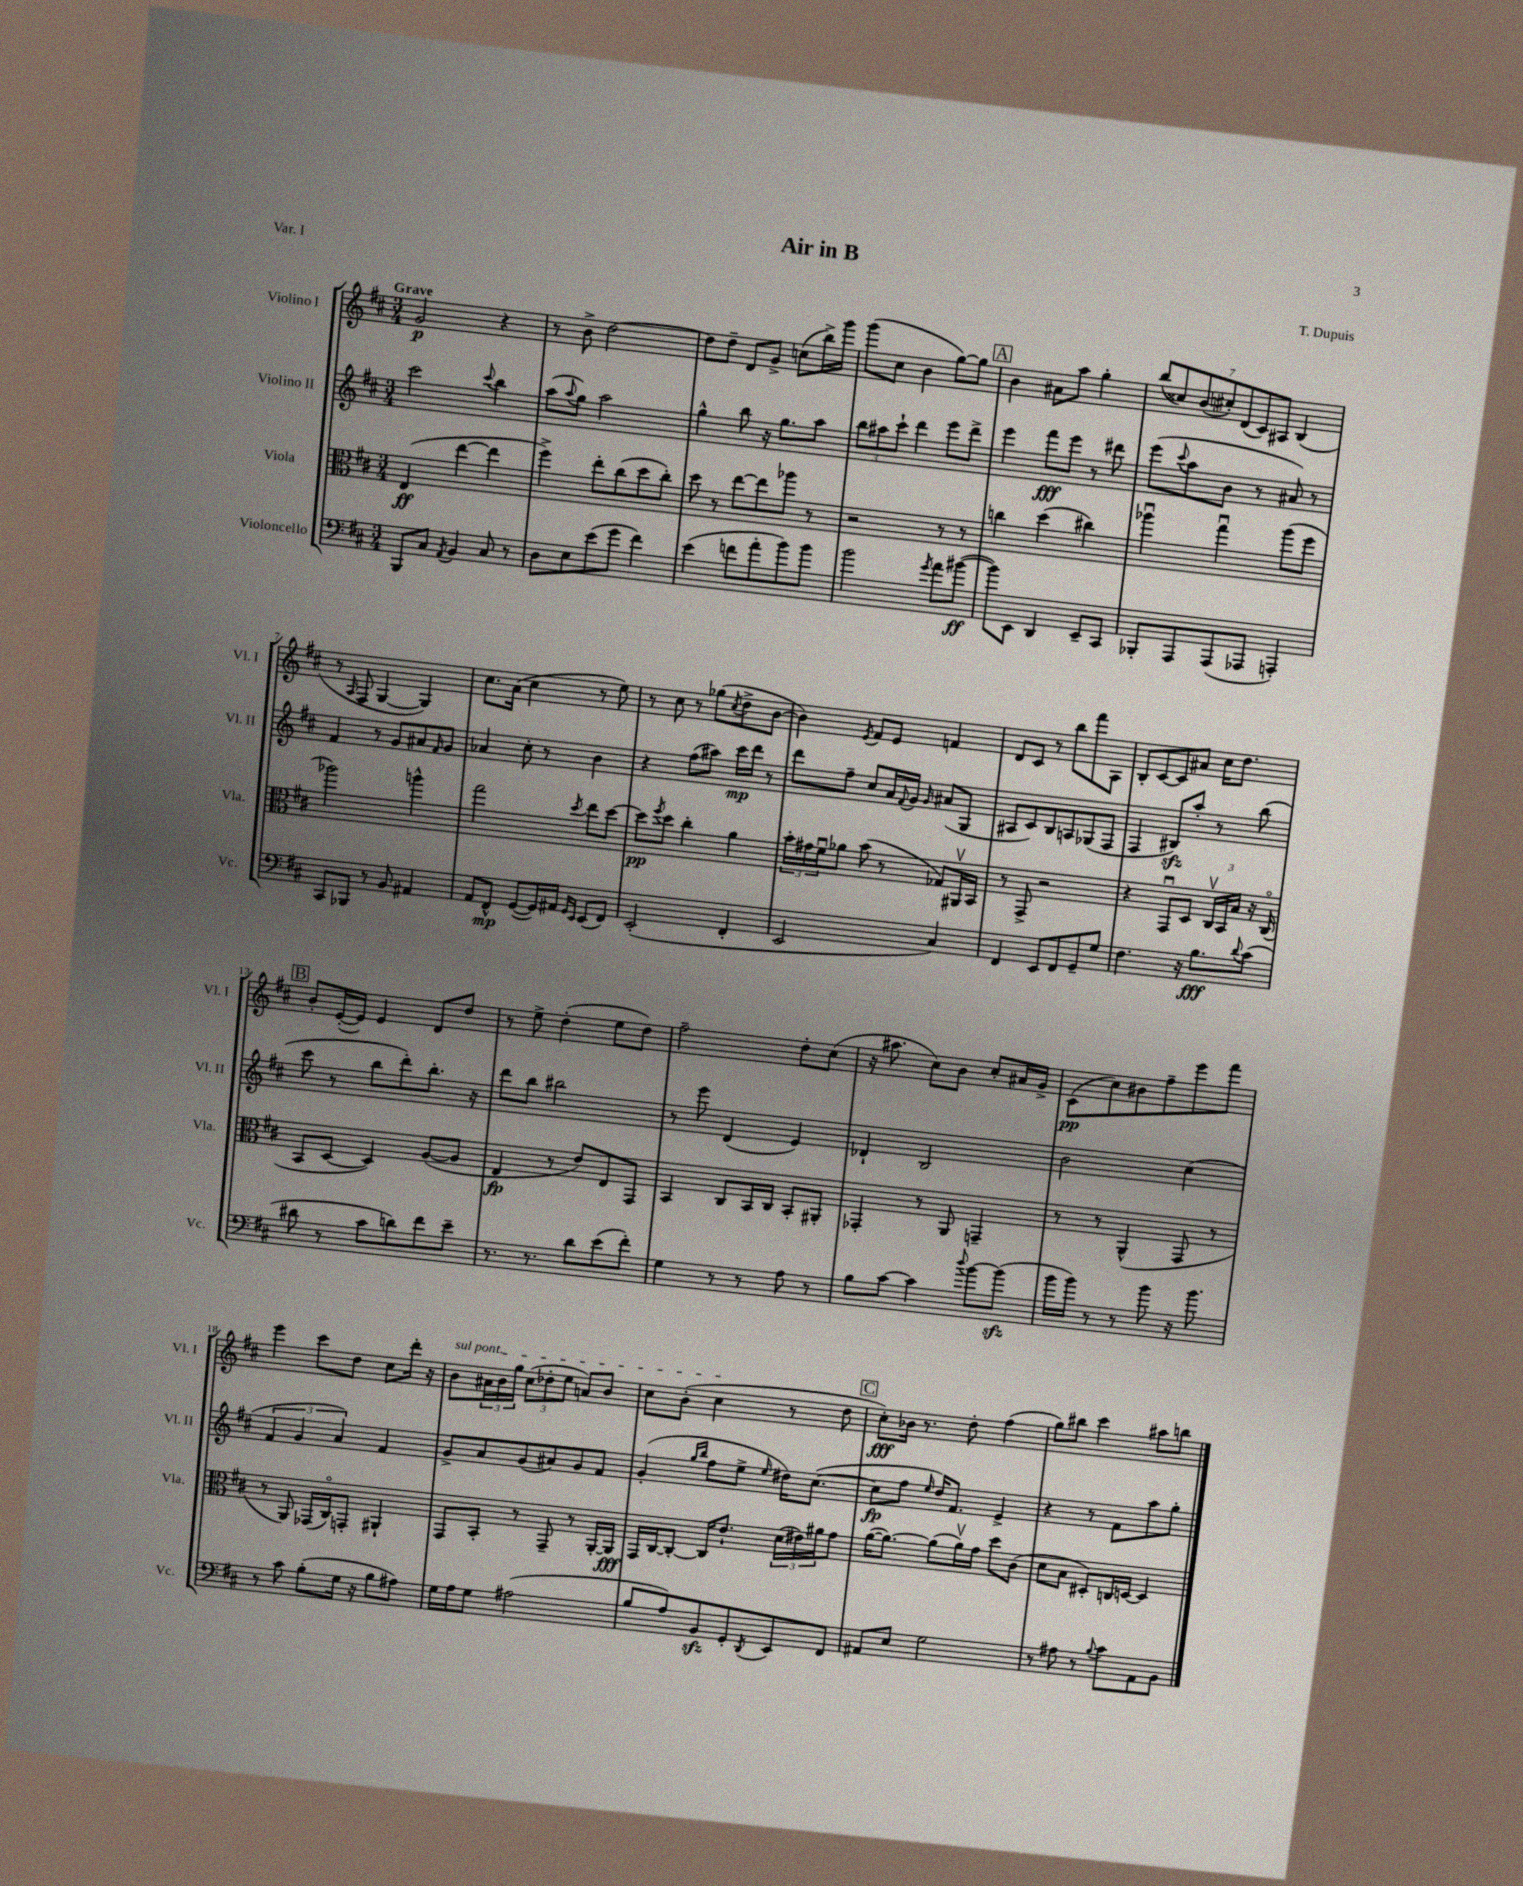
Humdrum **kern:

**kern	**dynam	**kern	**dynam	**kern	**dynam	**kern	**dynam
*part4	*part4	*part3	*part3	*part2	*part2	*part1	*part1
*staff4	*staff4	*staff3	*staff3	*staff2	*staff2	*staff1	*staff1
*I"Violoncello	*	*I"Viola	*	*I"Violino II	*	*I"Violino I	*
*I'Vc.	*	*I'Vla.	*	*I'Vl. II	*	*I'Vl. I	*
*clefF4	*	*clefC3	*	*clefG2	*	*clefG2	*
*k[f#c#]	*	*k[f#c#]	*	*k[f#c#]	*	*k[f#c#]	*
*M3/4	*	*M3/4	*	*M3/4	*	*M3/4	*
=1	=1	=1	=1	=1	=1	=1	=1
!	!	!	!	!	!	!LO:TX:a:B:t=Grave	!
8BBB/L	.	(4E/	ff	2ccc#\	.	2g/	p
8C#/J	.	.	.	.	.	.	.
8qAA/	.	.	.	.	.	.	.
4BB/	.	[4ee\	.	.	.	.	.
.	.	.	.	8qqccc#/	.	.	.
8C#/	.	4ee\]	.	4bb\	.	4r	.
8r	.	.	.	.	.	.	.
=2	=2	=2	=2	=2	=2	=2	=2
8D\L	.	4ff#^\)	.	(8aa\L	.	8r	.
.	.	.	.	8qqaa/	.	.	.
8E\	.	.	.	8gg\J)	.	8b^\	.
(8e\	.	8ee'\L	.	2aa\	.	[2dd\	.
8g\J	.	(8cc#\	.	.	.	.	.
4f#\)	.	8dd\	.	.	.	.	.
.	.	8cc#'\J)	.	.	.	.	.
=3	=3	=3	=3	=3	=3	=3	=3
(4e\	.	8dd\	.	4gg^^\	.	8dd\L]	.
.	.	8r	.	.	.	8dd~\J	.
8fn\L	.	[8ee\L	.	8bb\	.	8d/L	.
8a'\	.	8ee\]	.	16r	.	8g^/J	.
.	.	.	.	8.gg\L	.	.	.
8b\)	.	8aa-X\J	.	.	.	(8ccn\L	.
8b\J	.	8r	.	8aa\J	.	16bb^\L)	.
.	.	.	.	.	.	16ggg\JJ	.
=4	=4	=4	=4	=4	=4	=4	=4
2b\	.	2r	.	12bb\L	.	(8ggg\L	.
.	.	.	.	12aa#X\	.	.	.
.	.	.	.	.	.	8cc#\J	.
.	.	.	.	12ccc#`\J	.	.	.
.	.	.	.	4ddd\	.	4b\	.
8qg/	.	.	.	.	.	.	.
8a\L	.	8r	.	8eee\L	.	[8gg\L)	.
([8b#X\J	ff	8r	.	8ddd^\J	.	8gg\J]	.
!!LO:REH:place=s1:t=A
=5	=5	=5	=5	=5	=5	=5	=5
8b#\L])	.	4ccn\	.	4eee\	.	4b\	.
8EE\J	.	.	.	.	.	.	.
4DD/	.	(4dd\	.	8fff#\L	fff	8a#X\L	.
.	.	.	.	8eee\J	.	8aa\J	.
8EE~/L	.	4cc#X\)	.	8r	.	4gg'\	.
8CC#/J	.	.	.	8ddd#X\	.	.	.
=6	=6	=6	=6	=6	=6	=6	=6
8BBB-X'/L	.	4aa-Xu\	.	(8eee\L	.	(14bb/L	.
.	.	.	.	.	.	14cc##X/)	.
.	.	.	.	8qqccc#/	.	.	.
8AAA/	.	.	.	8aa\	.	.	.
.	.	.	.	.	.	(14b/	.
.	.	.	.	.	.	14cc#X'/)	.
(8AAA/	.	4ggu\	.	8b\J	.	.	.
.	.	.	.	.	.	(14d/	.
.	.	.	.	.	.	14c#/)	.
8AAA-X/J	.	.	.	8r	.	.	.
.	.	.	.	.	.	14A#X/J	.
4AAAn'/)	.	(8aa-\L	.	8a#X/)	.	(4B/	.
.	.	8ff#\J	.	8r	.	.	.
!!LO:LB:g=z
=7	=7	=7	=7	=7	=7	=7	=7
8CC#/L	.	2aa-X\)	.	4f#/	.	8r	.
.	.	.	.	.	.	16qqA/	.
8BBB-X/J	.	.	.	.	.	8F#/	.
8r	.	.	.	8r	.	[4G/	.
8BB/	.	.	.	8g/L	.	.	.
4AA#X/	.	4aan^^\	.	8a#X/	.	4G/])	.
.	.	.	.	16qqf#/	.	.	.
.	.	.	.	8g/J	.	.	.
=8	=8	=8	=8	=8	=8	=8	=8
8AA/L	.	2gg\	.	4a-X/	.	8.cc#\L	.
8FF#^^/J	mp	.	.	.	.	.	.
.	.	.	.	.	.	(16a\Jk	.
([8GG/L	.	.	.	8cc#'\	.	4cc#\	.
16GG/L])	.	.	.	8r	.	.	.
16AA#X/JJ	.	.	.	.	.	.	.
16qqGG/LL	.	.	.	.	.	.	.
16qqEE/JJ	.	8qdd/	.	.	.	.	.
(8EE/L	.	8ee\L	.	4b\	.	8r	.
8FF#/J)	.	[8dd\J	.	.	.	8ee\)	.
=9	=9	=9	=9	=9	=9	=9	=9
(2EE'/	.	8dd\L]	pp	4r	.	8r	.
.	.	8qff#/	.	.	.	.	.
.	.	8dd\J	.	.	.	8cc#\	.
.	.	4cc#'\	.	(8ff#\L	.	8r	.
.	.	.	.	8aa#X\J)	.	(8gg-X\L	.
.	.	.	.	.	.	8qcc#/	.
4FF#'/	.	4a\	.	16ccc#\LL	mp	8dd^\	.
.	.	.	.	16ddd\JJ	.	.	.
.	.	.	.	8r	.	[8b\J	.
=10	=10	=10	=10	=10	=10	=10	=10
2EE/	.	24b'\LL	.	8ddd\L	.	4b\])	.
.	.	24g#X\	.	.	.	.	.
.	.	24f#u\J	.	.	.	.	.
.	.	8a-X\J	.	8ff#~\J	.	.	.
.	.	.	.	.	.	8qe/	.
.	.	(8b\	.	8cc#/L	.	8f#/L	.
.	.	8r	.	16a/L	.	8e/J	.
.	.	.	.	8qqf#/	.	.	.
.	.	.	.	16g/JJ	.	.	.
.	.	.	.	16qqg/	.	.	.
4C#/)	.	8G-X/L)	.	(8a#X/L	.	4fn/	.
.	.	16AA#Xv/L	.	8G/J	.	.	.
.	.	16BB/JJ	.	.	.	.	.
=11	=11	=11	=11	=11	=11	=11	=11
4FF#/	.	8r	.	8A#X/L	.	8d/L	.
.	.	8GG^/	.	8c#/)	.	8c#/J	.
8EE/L	.	2r	.	8B/	.	8r	.
8FF#/	.	.	.	8An/	.	8bb\L	.
8GG~/	.	.	.	(8G-X/	.	8fff#\	.
8G/J	.	.	.	8F#/J	.	8A\J	.
=12	=12	=12	=12	=12	=12	=12	=12
4.F#\	.	4r	.	4F#/	.	8B'/L	.
.	.	.	.	.	.	[8c#/	.
.	.	8GGu/L	.	8B#Xzz/L)	.	8c#/]	.
16r	.	8D/J	.	8aa'/J	.	8a#X/J	.
8.B\L	fff	.	.	.	.	.	.
.	.	24C#v/LL	.	8r	.	16cc#\KL	.
.	.	24BB/	.	.	.	.	.
.	.	.	.	.	.	8.dd\J	.
.	.	24B/JJ	.	.	.	.	.
8qqd/	.	.	.	.	.	.	.
(8c#\J	.	16r	.	(8bb\	.	.	.
.	.	(16C#/	.	.	.	.	.
!!LO:LB:g=z
!!LO:REH:place=s1:t=B
=13	=13	=13	=13	=13	=13	=13	=13
8d#X\	.	8BB/L	.	8ccc#\	.	8b'/L	.
8r	.	[8D/J	.	8r	.	([16e'/L	.
.	.	.	.	.	.	16e/JJ])	.
8c#\L	.	4D/])	.	8bb\L	.	4e/	.
8dn\)	.	.	.	8ddd'\)	.	.	.
8f#\	.	([8A/L	.	8.bb'\J	.	8d/L	.
8e~\J	.	8A/J]	.	.	.	8dd/J	.
.	.	.	.	16r	.	.	.
=14	=14	=14	=14	=14	=14	=14	=14
8.r	.	4E/	fp	8ddd\L	.	8r	.
.	.	.	.	8bb\J	.	8ee^\	.
8.r	.	.	.	.	.	.	.
.	.	8r	.	2bb#X\	.	(4dd'\	.
8d\L	.	8e/L)	.	.	.	.	.
(8e\	.	8E/	.	.	.	8ee\L	.
8f#'\J)	.	8GG/J	.	.	.	8dd\J)	.
=15	=15	=15	=15	=15	=15	=15	=15
4G\	.	4BB/	.	8r	.	2ff#~\	.
.	.	.	.	8eee\	.	.	.
8r	.	8C#/L	.	(4d/	.	.	.
8r	.	16BB/L	.	.	.	.	.
.	.	16C#/JJ	.	.	.	.	.
8A\	.	8BB'/L	.	4e/)	.	8dd'\L	.
8r	.	8AA#X'/J	.	.	.	(8cc#\J	.
=16	=16	=16	=16	=16	=16	=16	=16
8B\L	.	4GG-X'/	.	4d-X`/	.	16r	.
.	.	.	.	.	.	8.aa#X\	.
[8c#\J	.	.	.	.	.	.	.
4c#\]	.	8r	.	2B/	.	8cc#\L)	.
.	.	8AA/	.	.	.	8b\J	.
8qqdd/	.	.	.	.	.	.	.
[8b\L	.	4GGn~/	.	.	.	8cc#'/L	.
(8bzz\J]	.	.	.	.	.	16a#X/L	.
.	.	.	.	.	.	16g^/JJ	.
=17	=17	=17	=17	=17	=17	=17	=17
16b\LL	.	8r	.	2b\	.	(8c#\L	pp
16b\JJ)	.	.	.	.	.	.	.
8r	.	8r	.	.	.	8cc#\)	.
8r	.	(4AA^^/	.	.	.	8b#X\	.
8b\	.	.	.	.	.	8ff#~\	.
16r	.	8GG/	.	(4cc#\	.	8eee\	.
8.b\	.	.	.	.	.	.	.
.	.	8r	.	.	.	8fff#\J	.
!!LO:LB:g=z
=18	=18	=18	=18	=18	=18	=18	=18
8r	.	8r	.	6f#/	.	4eee\	.
8c#\	.	8AA/)	.	.	.	.	.
.	.	.	.	6g/	.	.	.
(8B'\L	.	(16GG-X/LL	.	.	.	8ccc#\L	.
.	.	16C#/J)	.	.	.	.	.
.	.	.	.	6a/)	.	.	.
16G\Jk	.	8GGn'/J	.	.	.	8dd\J	.
16r	.	.	.	.	.	.	.
8B\L	.	4AA#X`/	.	4f#/	.	8cc#\L	.
8A#X\J)	.	.	.	.	.	16ddd'\Jk	.
.	.	.	.	.	.	16r	.
=19	=19	=19	=19	=19	=19	=19	=19
!	!	!	!	!	!	!LO:TX:a:i:t=sul pont.	!
16G\LL	.	8GG/L	.	8g^/L	.	8b\L	.
16A\J	.	.	.	.	.	.	.
8G\J	.	8BB'/J	.	8a/	.	24a#X\L	.
.	.	.	.	.	.	24b\	.
.	.	.	.	.	.	24gg\JJ	.
(2A#X\	.	8r	.	(8g/	.	(12cc#\L	.
.	.	.	.	.	.	12dd-X'\	.
.	.	8GG~/	.	8a#X/)	.	.	.
.	.	.	.	.	.	12ee\J	.
.	.	8r	.	8g/	.	8an/L)	.
.	.	[16AA'/LL	.	8f#/J	.	8b/J	.
.	.	16AA/JJ]	fff	.	.	.	.
=20	=20	=20	=20	=20	=20	=20	=20
8B/L	.	16GG/LL	.	(4g'/	.	8cc#\L	.
.	.	[16C#/J	.	.	.	.	.
8A/)	.	8C#'/J_	.	.	.	(8b'\J	.
.	.	.	.	16qqgg/LL	.	.	.
.	.	.	.	16qqbb/JJ	.	.	.
8BBzz/	.	16C#/KL]	.	8ff#\L	.	4cc#\	.
.	.	8.e`/J	.	.	.	.	.
8GG'/	.	.	.	8ee^\J	.	.	.
8qDD/	.	.	.	16qqee/	.	.	.
8EE/	.	(24d\LL	.	16dd#X\KL)	.	8r	.
.	.	24e#X\)	.	.	.	.	.
.	.	.	.	([8.cc#\J	.	.	.
.	.	24a#X\J	.	.	.	.	.
8FF#/J	.	8g\J	.	.	.	8dd\	.
!!LO:REH:place=s1:t=C
=21	=21	=21	=21	=21	=21	=21	=21
8AA#X/L	.	([16a\KL	.	8cc#\L]	fp	8cc#'\L)	fff
.	.	8.a\J_)	.	.	.	.	.
8E/J	.	.	.	8ff#\J	.	16b-X\Jk	.
.	.	.	.	.	.	8.r	.
.	.	.	.	16qqee/	.	.	.
2G\	.	(8a\L]	.	16dd/KL)	.	.	.
.	.	.	.	8.f#/J	.	.	.
.	.	16av\L)	.	.	.	8dd'\	.
.	.	16g\JJ	.	.	.	.	.
.	.	8dd\L	.	4e^/	.	(4ff#\	.
.	.	(8c#\J	.	.	.	.	.
=22	=22	=22	=22	=22	=22	=22	=22
8r	.	8d\L	.	4r	.	8gg\L)	.
8A#X\	.	8B\J	.	.	.	8bb#X\J	.
8r	.	8D#X'/L)	.	8r	.	4ccc#\	.
8qqB/	.	.	.	.	.	.	.
8c#\L	.	16Cn/L	.	8f#\L	.	.	.
.	.	[16Dn/JJ	.	.	.	.	.
8AA\	.	4D/]	.	8aa\	.	8aa#X\L	.
8BB\J	.	.	.	8gg'\J	.	8bbn\J	.
==	==	==	==	==	==	==	==
*-	*-	*-	*-	*-	*-	*-	*-
